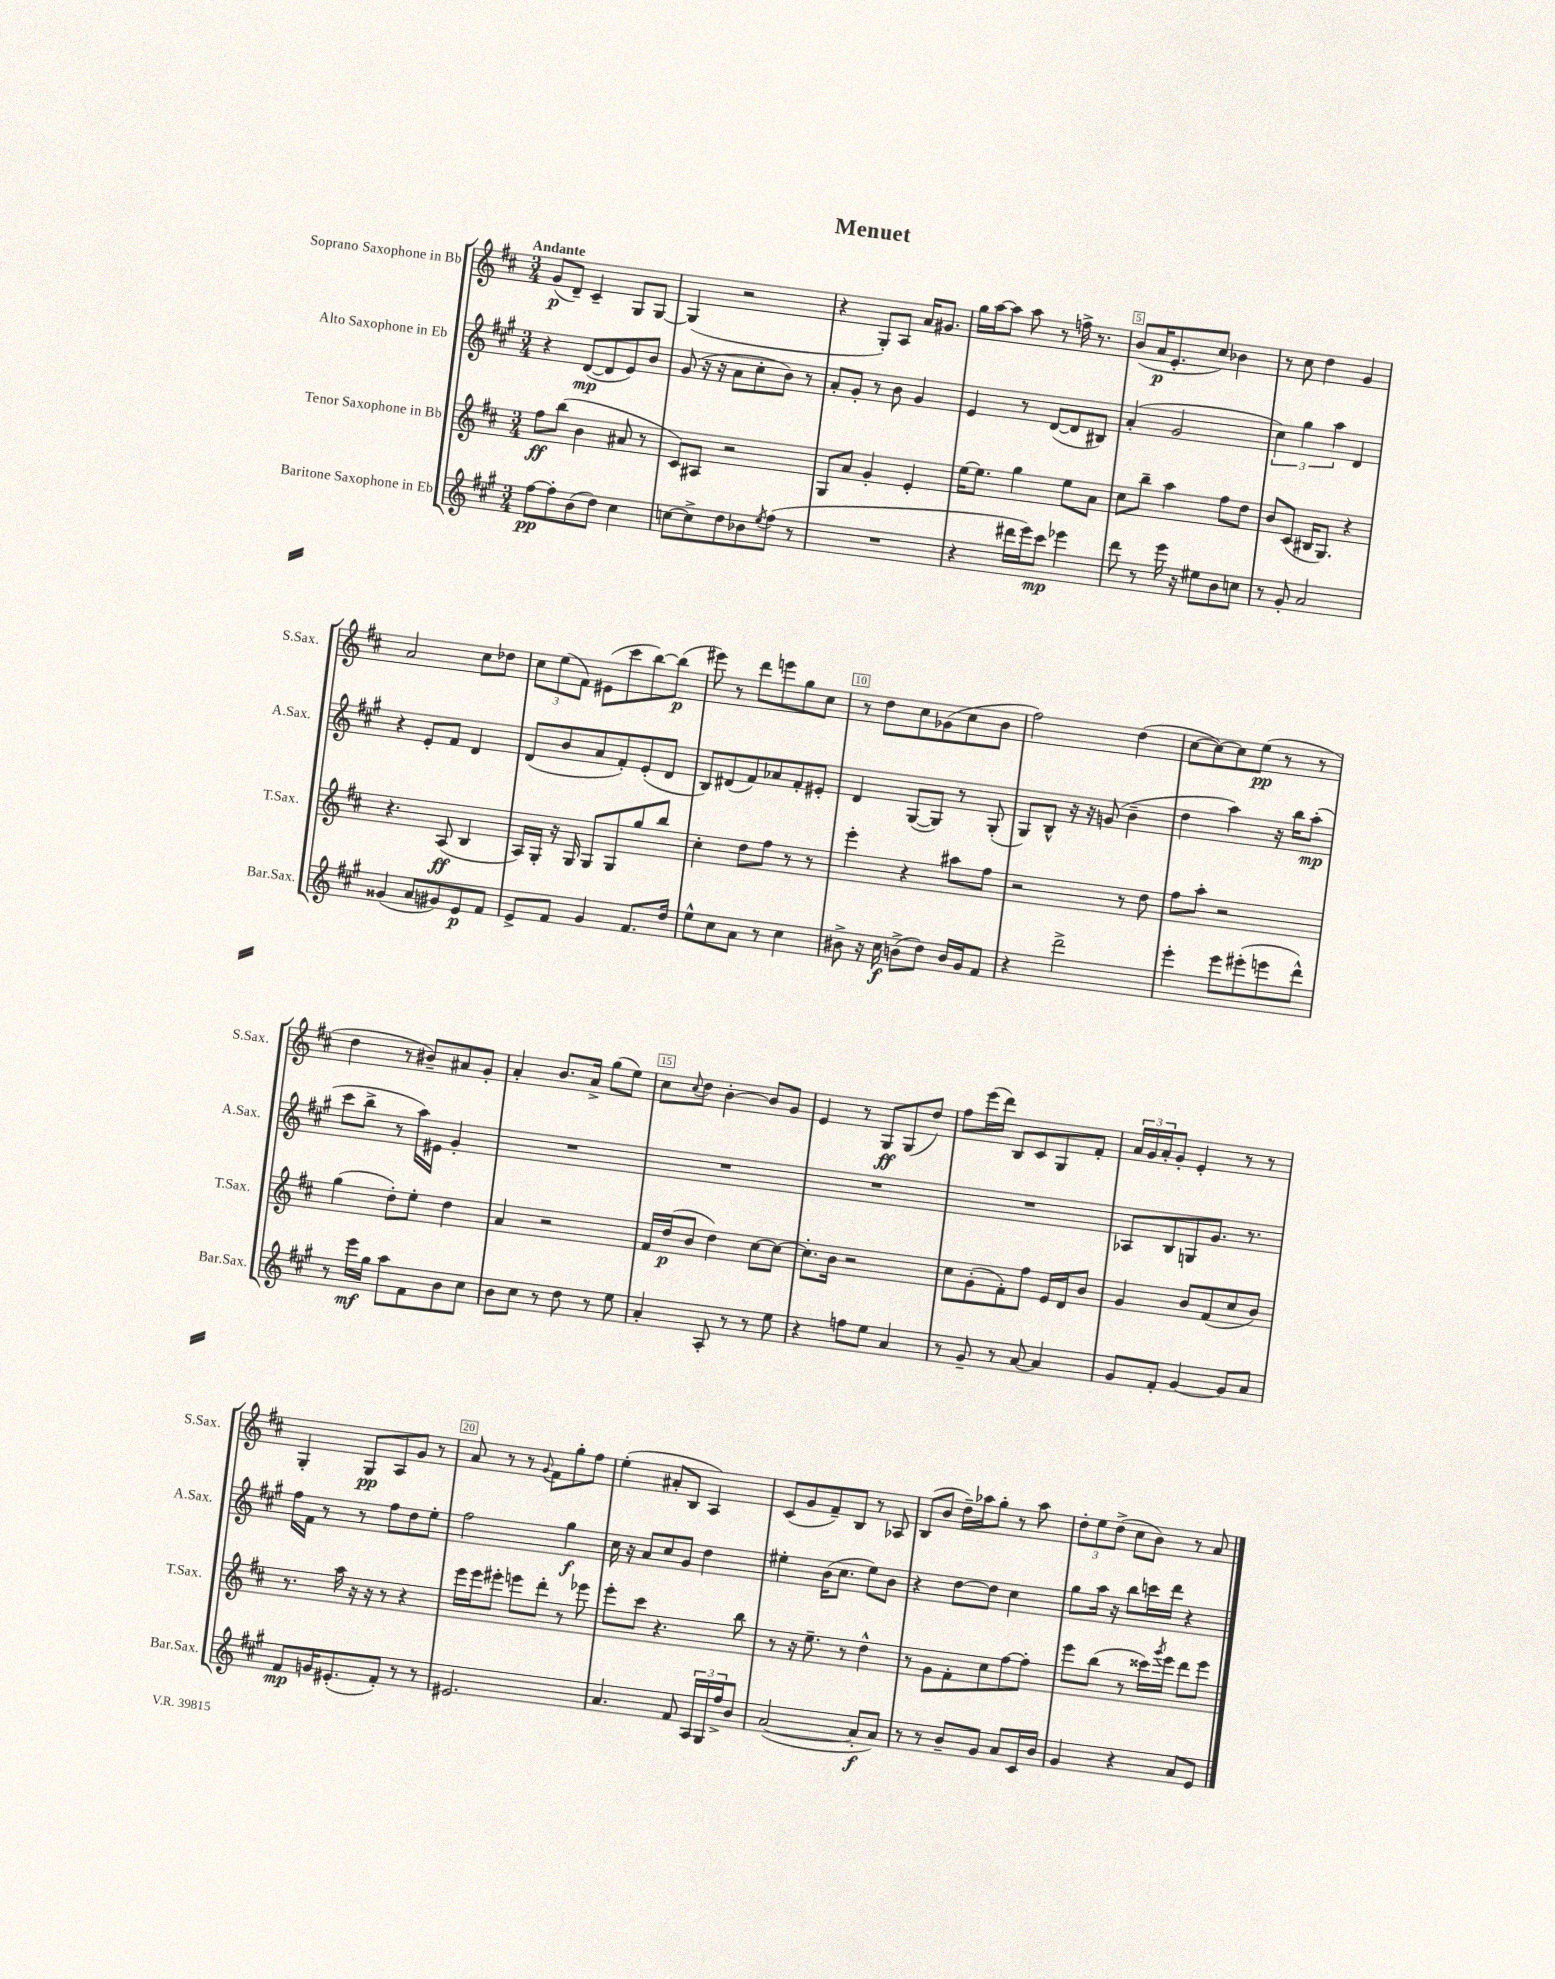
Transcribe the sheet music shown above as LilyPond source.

\header { title = "Menuet" }
<<
\new StaffGroup <<
\new Staff = "s0" \with { instrumentName = "Soprano Saxophone in Bb" shortInstrumentName = "S.Sax." } {
    \clef treble \key d \major \numericTimeSignature \time 3/4 \tempo "Andante"
    g'8\p( d'8--) cis'4-- g8 g8~ |
    g4( r2 |
    r4 g8-.) a8 a'16 gis'8. |
    g''16 a''16~ a''8 a''8 r8 f''16-> r8. |
    b'8( a'16\p e'8.-. cis''8) bes'4 |
    r8 cis''8 d''4 g'4 |
    a'2 cis''8 des''8 |
    \tuplet 3/2 { cis''8 e''8( fis'8) } eis'8( cis'''8 b''8~) b''8\p( |
    eis'''8) r8 d'''8 e'''8 g''8 cis''8 |
    r8 d''8 cis''8 ges'8( cis''8 b'8 |
    fis''2) d''4( |
    cis''8~ cis''8~) cis''8 e''8\pp( r8 r8 |
    d''4 r8 bis'8--) ais'8 g'8-. |
    a'4-. b'8. a'16-> g''8( e''8) |
    cis''8 \appoggiatura { cis''8 } d''8 b'4~-. b'8 g'8 |
    e'4 r8 g8\ff g8( d''8) |
    fis''8 e'''16( d'''16) b8 cis'8 g8 fis'8-. |
    \tuplet 3/2 { a'16 g'16 a'16-. } g'8-. e'4-. r8 r8 |
    g4-. g8\pp a8 g'8 r8 |
    a'8 r8 r8 \appoggiatura { g'8 } fis'8 g''8-. fis''8 |
    e''4-.( ais'8-. b8 a4) |
    cis'8( g'8 fis'8--) b8 r8 aes8 |
    b8( b'8 d''16--) aes''16 g''8-. r8 aes''8 |
    \tuplet 3/2 { d''8-. e''8 d''8->( } cis''8 b'8) r8 a'8 \bar "|." |
}
\new Staff = "s1" \with { instrumentName = "Alto Saxophone in Eb" shortInstrumentName = "A.Sax." } {
    \clef treble \key a \major \numericTimeSignature \time 3/4
    r4 d'8~\mp( d'8 e'8) b'8 |
    gis'8( r16 r16 a'8 cis''8-. b'8) r8 |
    a'8-. gis'8-. r8 b'8 gis'4 |
    e'4 r8 d'8~( d'8 bis8) |
    a'4-.( gis'2 |
    \tuplet 3/2 { cis''4) gis''4 a''4 } d'4 |
    r4 e'8-. fis'8 d'4 |
    d'8( b'8 a'8 fis'8-.) e'8-.( d'8 |
    b8) dis'8( fis'8) aes'8 fis'8-. eis'8-. |
    d'4 gis8~( gis8) r8 gis8-.( |
    gis8) b8-^ r16 r16 g'8( b'4-- |
    d''4 a''4) r16 b''16 a''8-.\mp( |
    cis'''8 b''8-> r8 a''16) eis'16 gis'4-. |
    R2. |
    R2. |
    R2. |
    R2. |
    aes8 b8 g8 gis'8. r8. |
    fis''16 fis'16 r8 r8 fis''8 d''8 e''8-. |
    fis''2 gis''4\f |
    cis''16 r16 a'8 cis''8 gis'8 d''4 |
    eis''4-. b'16( cis''8. eis''8) b'8 |
    r4 d''8~ d''8 cis''4 |
    gis''8 a''16 r16 b''8 c'''16 d'''16 r4 \bar "|." |
}
\new Staff = "s2" \with { instrumentName = "Tenor Saxophone in Bb" shortInstrumentName = "T.Sax." } {
    \clef treble \key d \major \numericTimeSignature \time 3/4
    fis''8\ff b''8( b'4 ais'8 r8 |
    cis'8) ais8 r2 |
    g8 a'8 g'4-. e'4-. |
    e''16~ e''8. g''4 e''8 a'8 |
    cis''8 b''8-- a''4 fis''8 d''8 |
    b'8 cis'8( bis16 g8.) r4 |
    r4. a8\ff( b4 |
    a16) g16-. r16 g16 g8 g8 g''8 b''8 |
    cis''4-. d''8 fis''8 r8 r8 |
    e'''4-. r4 ais''8 fis''8 |
    r2 r8 d''8 |
    fis''8 a''8-. r2 |
    g''4( d''8-.) e''8-. d''4 |
    a'4 r2 |
    fis'16 d''16\p( b'8 d''4) cis''8~ cis''8~ |
    cis''8.-. b'16 r2 |
    cis''8 g'8-.( fis'8-.) fis''8 e'16 d'16 b'8 |
    g'4 b'8 fis'8( cis''8 b'8) |
    r8. a''16 r16 r16 r8 r4 |
    e'''16 e'''16 eis'''8-. e'''8 d'''8-. r8 ees'''8 |
    e'''8-. cis'''8 r4. b''8 |
    r8 r16 e''8.-- r8 d''4-^ |
    r8 g'8 fis'8-. cis''8 fis''8~ fis''8-. |
    e'''8 b''8( r8 cisis'''16) \acciaccatura { g'''8 } e'''16 d'''8 e'''8 \bar "|." |
}
\new Staff = "s3" \with { instrumentName = "Baritone Saxophone in Eb" shortInstrumentName = "Bar.Sax." } {
    \clef treble \key a \major \numericTimeSignature \time 3/4
    fis''8~\pp fis''8-. b'8( d''8) cis''4 |
    c''8~ c''8-> d''8 bes'8 \acciaccatura { e''8 } fis''8( r8 |
    R2. |
    r4 dis'''16 e'''16) cis'''8\mp ees'''4 |
    d'''8 r8 e'''16 r16 eis''8 b'8 c''8 |
    r8 gis'8-. a'2 |
    gisis'4( a'8 gis'8) e'8\p fis'8 |
    e'8-> fis'8 gis'4 fis'8. d''16 |
    e''8-^ cis''8 a'8 r8 cis''4 |
    bis'8-> r16 cis''16\f b'8->( d''8) b'16 gis'16 fis'8 |
    r4 d'''2-> |
    e'''4-. e'''8 eis'''8-.( e'''8 d'''8-^) |
    r8 e'''16\mf gis''16 a''8 fis'8 b'8 cis''8 |
    b'8 cis''8 r8 d''8 r8 e''8 |
    a'4-. a8-. r8 r8 e''8 |
    r4 f''8 e''8 a'4 |
    r8 gis'8-- r8 a'8~ a'4 |
    gis'8 fis'8-. gis'4~ gis'8 a'8 |
    fis'8\mp g'16 eis'8.-.( fis'8-.) r8 r8 |
    eis'2. |
    a'4. fis'8 \tuplet 3/2 { a16 gis16 fis''16-> } b'8 |
    a'2~( a'8-.\f a'8) |
    r8 r8 b'8-- gis'8 a'8 cis'16 b'16 |
    gis'4 r4 a'8 e'8 \bar "|." |
}
>>
>>
\layout { \context { \Score \override BarNumber.break-visibility = ##(#f #t #t) barNumberVisibility = #(every-nth-bar-number-visible 5) \override BarNumber.stencil = #(make-stencil-boxer 0.1 0.3 ly:text-interface::print) } }
